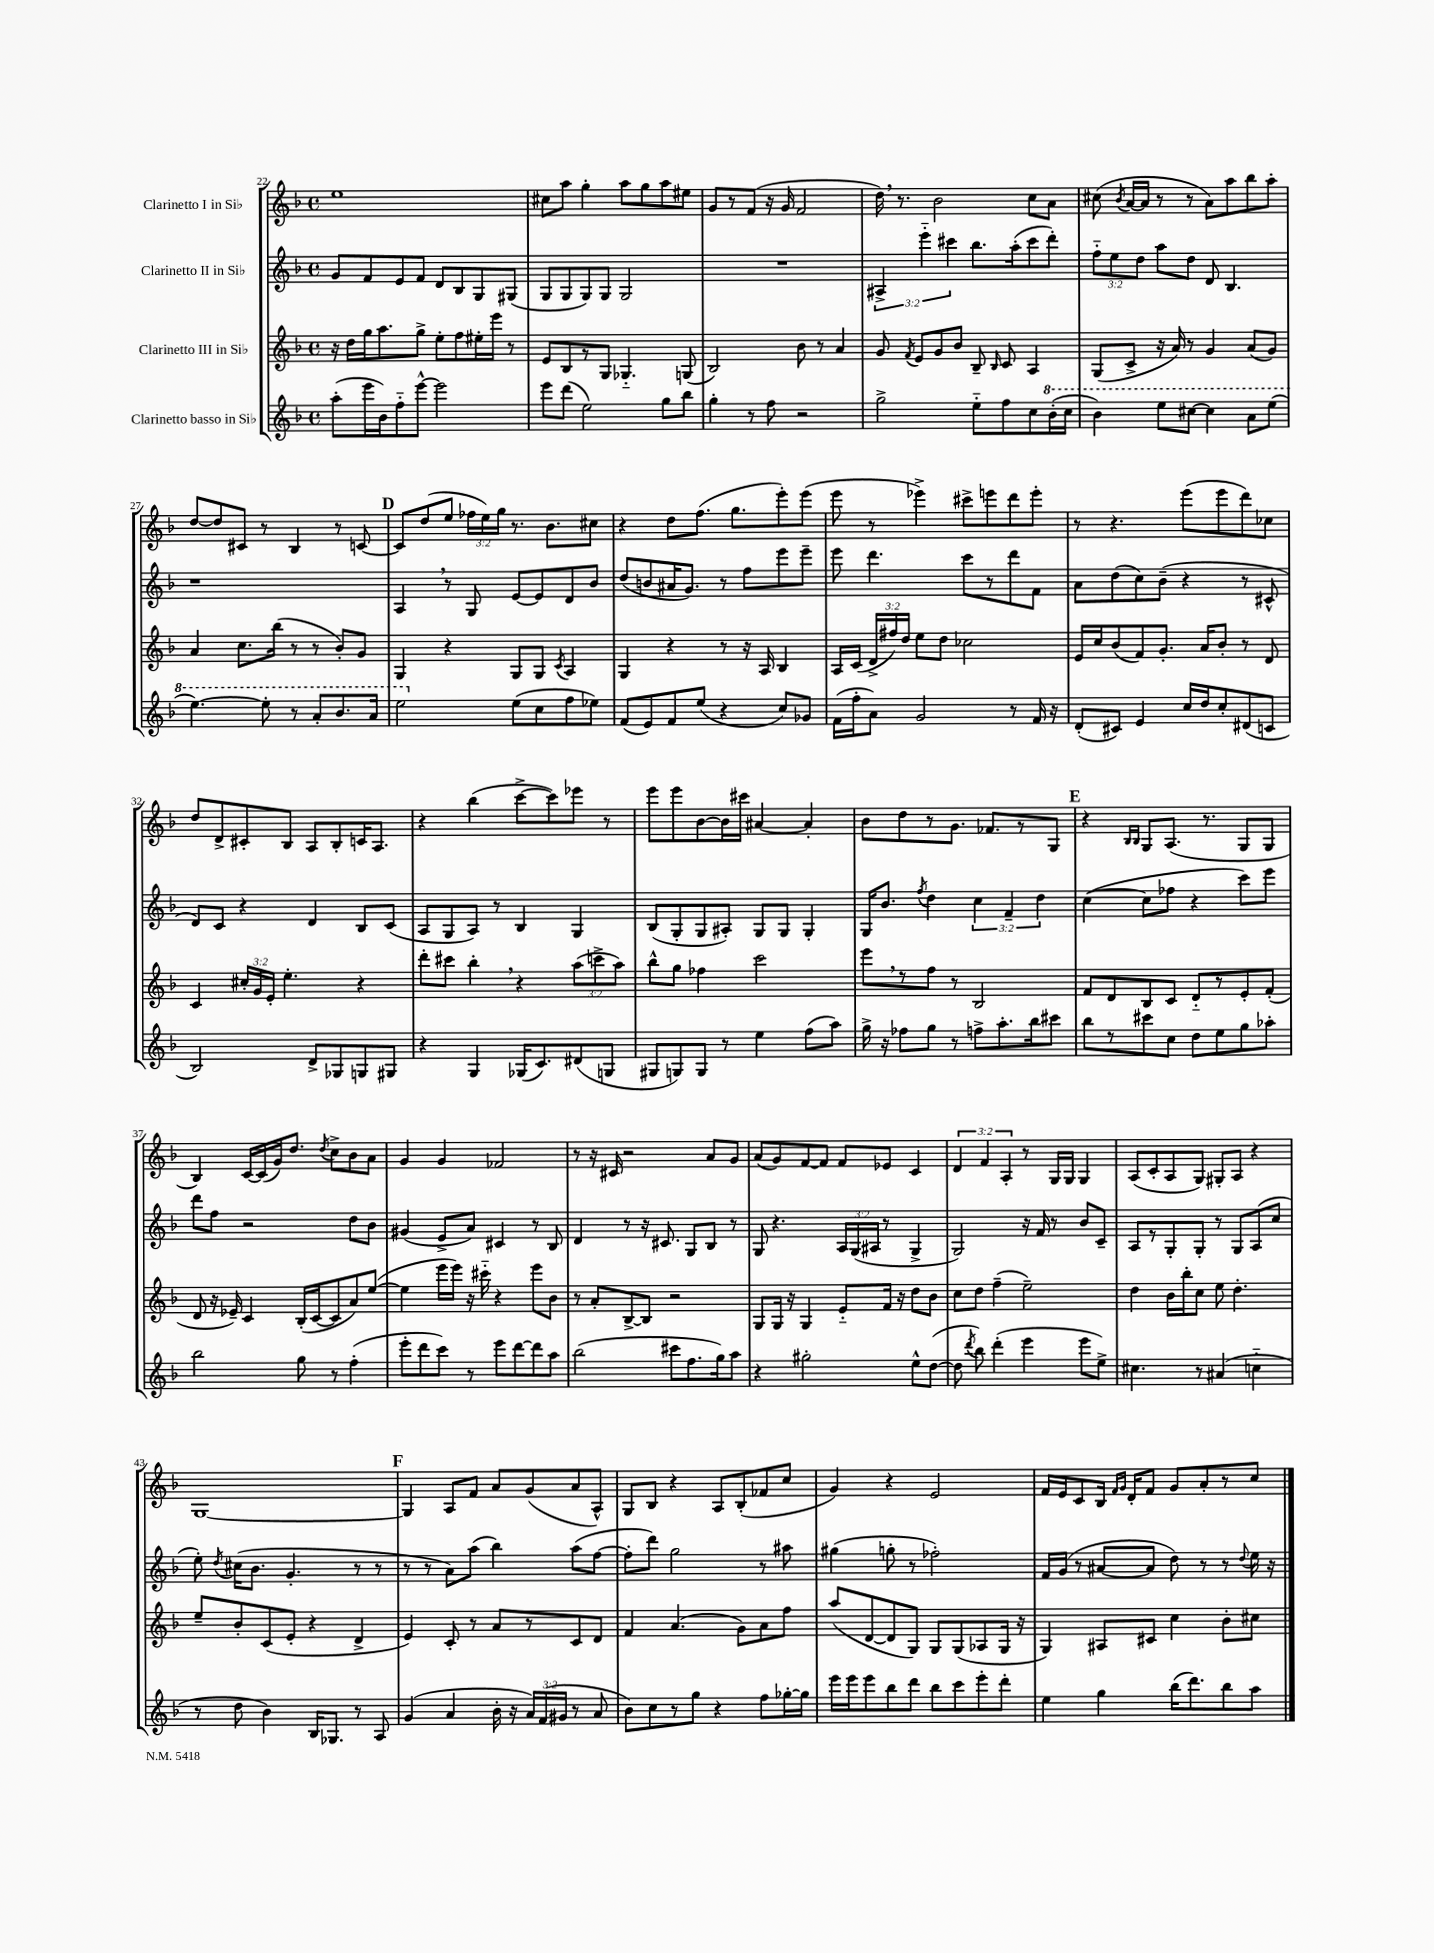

**kern	**kern	**kern	**kern
*staff4	*staff3	*staff2	*staff1
*clefG2	*clefG2	*clefG2	*clefG2
*k[b-]	*k[b-]	*k[b-]	*k[b-]
*M4/4	*M4/4	*M4/4	*M4/4
*met(c)	*met(c)	*met(c)	*met(c)
(8aa'	16r	8g	1ee
.	16dd	.	.
16eee	16gg	8f	.
16b-)	8.aa	.	.
8ff'~	.	8e	.
[8eee^^	8gg^	8f	.
2eee]	8ee'	8d	.
.	8ff	8B-	.
.	16ee#'	8G	.
.	16eee	.	.
.	8r	(8G#	.
=	=	=	=
8eee	8e	8G	8cc#
(8ddd	8B-	8G	8aa
2ee)	8r	8G)	4gg'
.	8G	8G	.
.	4.G-'~	2G	8aa
.	.	.	8gg
8gg	.	.	8aa
8bb-	(8G	.	8ee#
=	=	=	=
4gg'	2B-)	1r	8g
.	.	.	8r
8r	.	.	(8f
8ff	.	.	16r
.	.	.	16g
2r	8b-	.	2f
.	8r	.	.
.	4a	.	.
=	=	=	=
2gg^	8g	6A#^	16dd)
.	.	.	8.r
.	8qf	.	.
.	8e	.	.
.	.	6eee'~	.
.	8g	.	2b-
.	.	6ccc#	.
.	8b-	.	.
8ee'~	8B-~	8.bb-	.
.	16qqB-	.	.
8ff	8c	.	.
.	.	(16aa'	.
8cc	4A	8ccc#	8cc
(16bb-'	.	8ddd')	8a
16ccc	.	.	.
=	=	=	=
4bb-)	(8G	12ff'~	(8cc#
.	.	12ee	.
.	.	.	8qb-
.	8c^	.	[16a
.	.	12dd	.
.	.	.	16a]
8eee	16r	8aa	8r
.	16a)	.	.
[8ccc#	8r	8dd	8r
4ccc#]	4g	8d	8a)
.	.	4.B-	8aa
8aa	(8a	.	8bb-
(8eee	8g)	.	8aa'
=	=	=	=
[4.eee)	4a	1r	[8dd
.	.	.	8dd]
.	8.cc	.	8c#
8eee']	.	.	8r
.	(16bb-	.	.
8r	8r	.	4B-
8aa'	8r	.	.
8.bb-	8b-')	.	8r
.	8g	.	[8c
16aa	.	.	.
=	=	=	=
2eee	4G	4A	8c]
.	.	.	(8dd
.	4r	8r	8ee
.	.	8G	24ff-
.	.	.	24ee)
.	.	.	24gg
(8ee	8G	[8e	8.r
8cc	8G	8e]	.
.	.	.	8.b-
.	8qc	.	.
8ff	4A	8d	.
8ee-)	.	8b-	8cc#
=	=	=	=
(8f	4G	(8dd	4r
8e)	.	8b	.
8f	4r	16a#	8dd
.	.	8.g)	.
(8ee	.	.	(8.ff
4r	8r	8r	.
.	.	.	8.gg
.	16r	8ff	.
.	16A	.	.
8cc)	4B-	8eee	8eee')
8g-	.	8eee~	(8eee
=	=	=	=
(16f	16A	8eee	8eee
16ff'	(16c	.	.
8a)	24d^	4.ddd	8r
.	24ff#)	.	.
.	24dd	.	.
2g	8ee	.	4eee-^)
.	8dd	.	.
.	2cc-	8ccc	8ccc#^
.	.	8r	8eee
8r	.	8ddd	8ddd
16f	.	8f	8eee'
16r	.	.	.
=	=	=	=
(8d'	16e	8a	8r
.	16cc	.	.
8c#)	(8b-	(8dd	4.r
4e	8f)	8cc)	.
.	8.g'	(8b-~	.
16cc	.	4r	(8eee
16dd	16a	.	.
8cc'	8b-'	.	8eee
(8d#	8r	8r	8ddd)
8c	8d	8c#^^	8cc-
=	=	=	=
2B-)	4c	8d)	8dd
.	.	8c	8d^
.	24cc#'	4r	8c#'
.	24g	.	.
.	24e'	.	.
.	4.ee'	.	8B-
8d^	.	4d	8A
8G-	.	.	8B-'
8G	4r	8B-	16c
.	.	.	8.A
8G#	.	(8c	.
=	=	=	=
4r	8ddd'	8A	4r
.	8ccc#	8G	.
4G	4bb-'	8A)	(4bb-
.	.	8r	.
(16G-	4r	4B-	[8ccc^
8.c)	.	.	.
.	.	.	8ccc])
(8d#	(12aa	4G	8eee-
.	12ccc^	.	.
8G	.	.	8r
.	12aa)	.	.
=	=	=	=
8G#	8bb-^^	(8B-	8eee
8G)	8gg	8G'	8eee
8G	4ff-	8G	[8b-
8r	.	8A#')	16b-]
.	.	.	16ccc#
4ee	2ccc	8G	[4a#
.	.	8G	.
(8ff	.	4G'	4a#']
8aa)	.	.	.
=	=	=	=
16gg^	8eee	16G	8b-
16r	.	8.b-	.
8ff-	8r	.	8dd
.	.	8qff	.
8gg	8ff	4dd	8r
8r	8r	.	8.g
8ff^	2B-	6cc	.
.	.	.	8.f-
8.aa'	.	.	.
.	.	6f~	.
.	.	.	8r
16bb-	.	.	.
.	.	6dd	.
8ccc#	.	.	8G
=	=	=	=
8bb-	8f	([4cc	4r
8r	8d	.	.
.	.	.	16qqB-
.	.	.	16qqB-
8ccc#	8B-	8cc]	8G
8cc	8c	8ff-	(8.A
8dd	8d'~	4r	.
.	.	.	8.r
8ee	8r	.	.
8gg	8e'	8ccc)	8G
8aa-'	(8f'	8eee	8G
=	=	=	=
2bb-	8d	8ddd	4B-)
.	16r	8ff	.
.	16e-~)	.	.
.	4c	2r	[16c
.	.	.	(16c]
.	.	.	16g)
.	.	.	8.dd
8gg	(16B-'	.	.
.	[16c	.	.
.	.	.	8qdd
8r	8c]	.	8cc^
(4ff'	8a)	8dd	8b-
.	([8ee	8b-	8a
=	=	=	=
8eee'	4ee]	(4g#	4g
8ddd	.	.	.
8ccc)	16eee	8e^	4g
.	16eee)	.	.
8r	16r	8a)	.
.	16ccc#'~	.	.
8eee	4r	4c#	2f-
[8ddd	.	.	.
8ddd]	8eee	8r	.
8aa	8b-	8B-	.
=	=	=	=
(2bb-	8r	4d	8r
.	8a'	.	16r
.	.	.	16c#
.	[8B-^	8r	2r
.	8B-]	16r	.
.	.	8.c#	.
8ccc#	2r	.	.
8.ff	.	8G	.
.	.	8B-	8a
16gg)	.	.	.
8aa	.	8r	8g
=	=	=	=
4r	8G	8G	(8a
.	16G	4.r	8g)
.	16r	.	.
2gg#'	4G	.	[8f
.	.	.	8f]
.	8e'~	24A	8f
.	.	(24G	.
.	.	24A#	.
.	16f	8r	8e-
.	16r	.	.
8ee^^	8dd	4G^	4c
([8dd	8b-	.	.
=	=	=	=
8dd]	8cc	2G)	6d
8qddd	.	.	.
8bb-)	8dd	.	.
.	.	.	6f
(4ddd'	(4ff~	.	.
.	.	.	6A'
4eee	2ee~)	16r	8r
.	.	16f	.
.	.	8r	16G
.	.	.	16G
8eee	.	8b-	4G
8ee^)	.	8c~	.
=	=	=	=
4.cc#	4dd	8A	(8A
.	.	8r	8c'
.	16b-	8G'	8A
.	16bb-'	.	.
8r	8cc	8G'	8G)
(4a#	8ee	8r	8G#'
.	4.dd'	8G	8A
4cc'~	.	(8A	4r
.	.	8cc	.
=	=	=	=
8r	8ee~	8ee')	[1G
.	.	8qdd	.
8dd	8b-'	(16cc#	.
.	.	8.b-	.
4b-)	(8c	.	.
.	8e'	4.g'	.
16B-	4r	.	.
8.G-	.	.	.
8r	4d^	8r	.
8A	.	8r	.
=	=	=	=
(4g	4e)	8r	4G]
.	.	8r	.
4a	8c'	8a)	8A
.	8r	(8aa	8f
16b-'	8a	4bb-)	8a
16r	.	.	.
24a)	8r	.	(8g
(24f	.	.	.
24g#	.	.	.
8r	8c	(8aa	8a
8a	8d	[8ff	8A^^)
=	=	=	=
8b-)	4f	8ff']	8G
8cc	.	8ddd)	8B-
8r	(4.a	2gg	4r
8gg	.	.	.
4r	.	.	8A
.	8g)	.	(8B-'
8ff	8a	8r	8f-
[16gg-'	8ff	8aa#	8cc
16gg-]	.	.	.
=	=	=	=
16eee	(8aa	(4gg#	4g)
16eee	.	.	.
8eee	[8d	.	.
8bb-	8d]	8gg'	4r
8ddd	8G)	8r	.
8bb-	8G	2ff-')	2e
8ccc	(8G	.	.
8eee'	8A-	.	.
8ddd'	16G	.	.
.	16r	.	.
=	=	=	=
4ee	4G)	16f	16f
.	.	(16g	16e
.	.	8r	8c
4gg	8A#	[8a#	16B-
.	.	.	16qqf
.	.	.	16qqg
.	.	.	16d'
.	8c#	8a#]	8f
(16bb-	4cc	8dd)	8g
8.ddd)	.	.	.
.	.	8r	8a'
8bb-	8b-'	8r	8r
.	.	8qqdd	.
8aa	8cc#	16ee	8cc
.	.	16r	.
==	==	==	==
*-	*-	*-	*-
